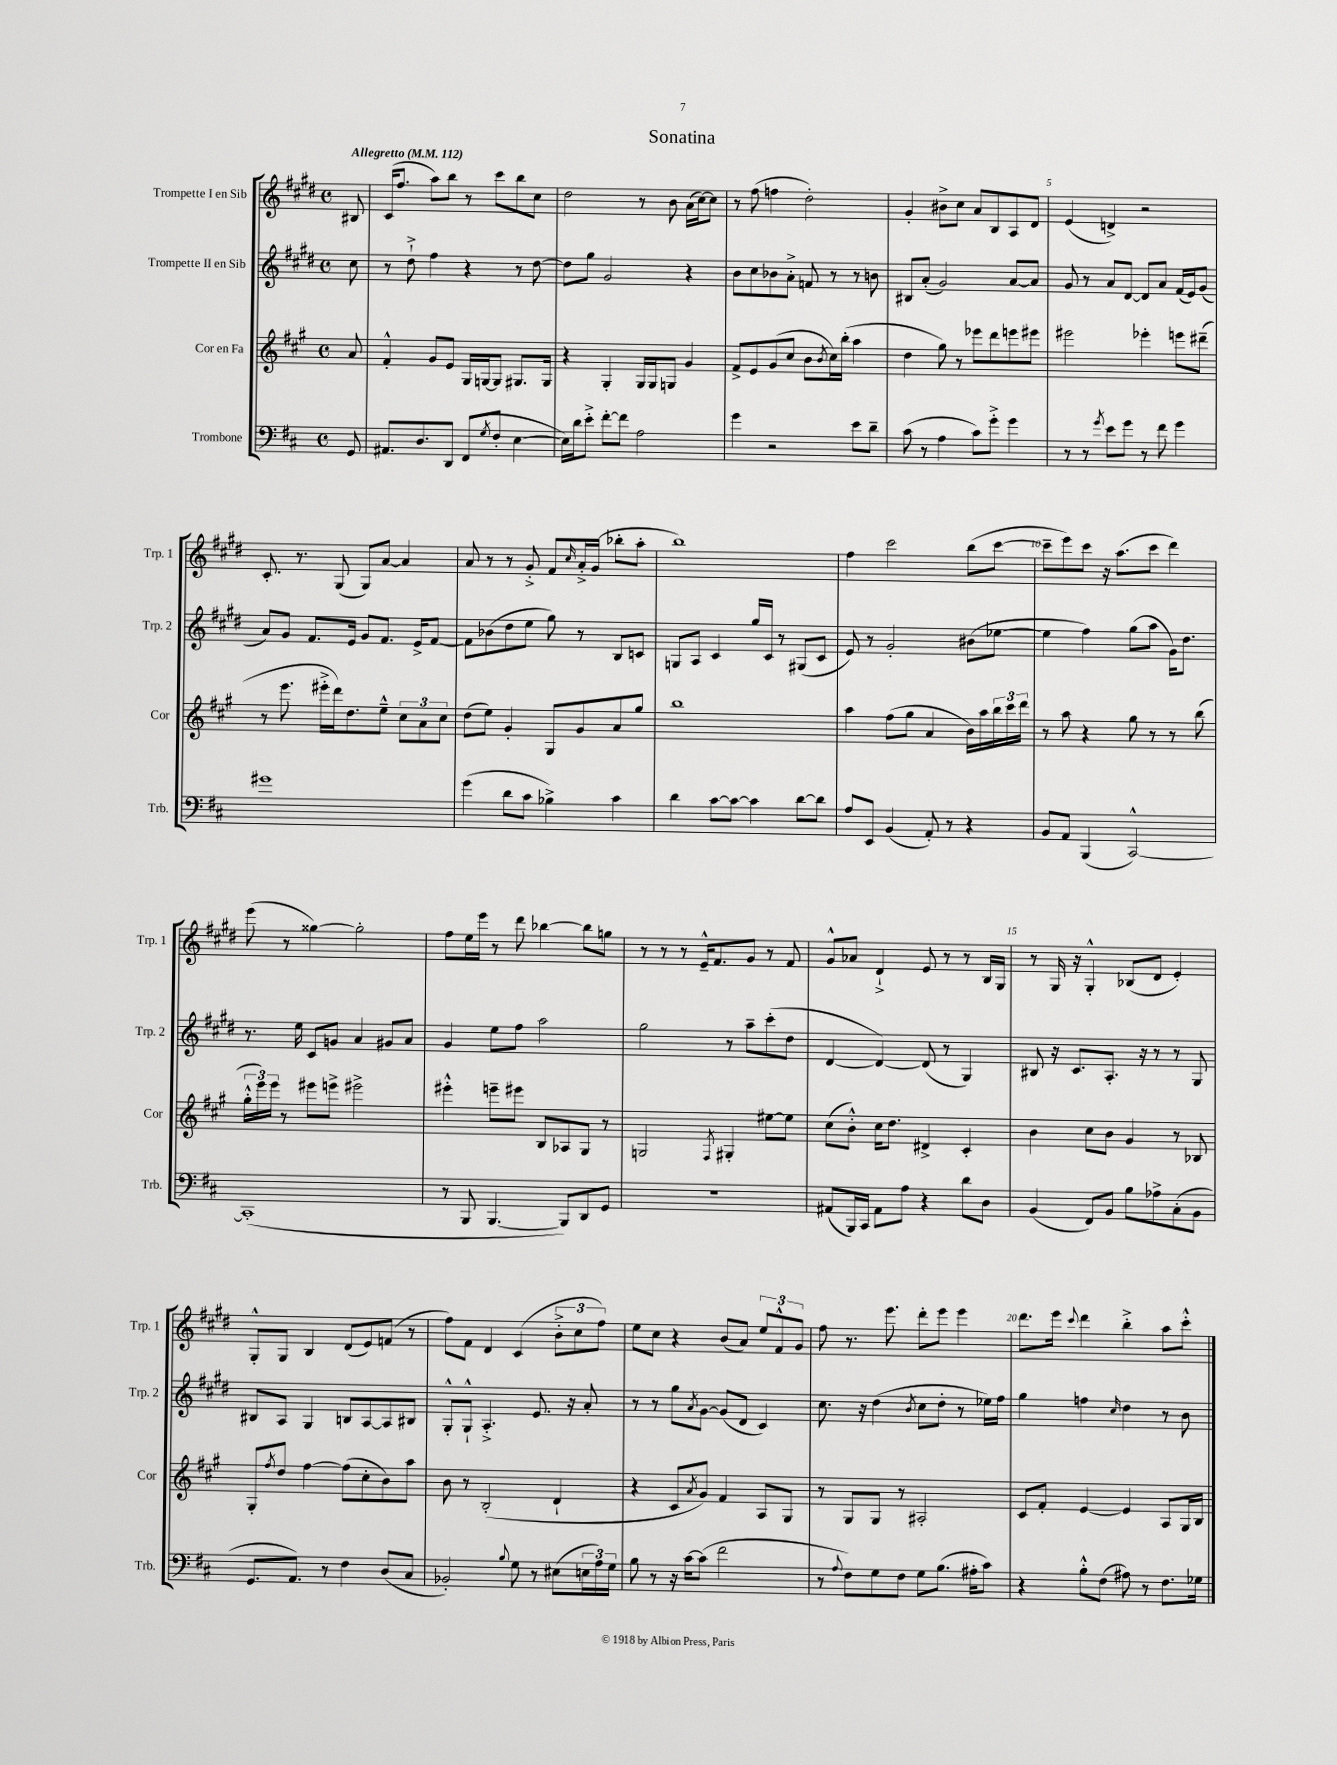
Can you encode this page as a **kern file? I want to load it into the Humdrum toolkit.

**kern	**kern	**kern	**kern
*part4	*part3	*part2	*part1
*staff4	*staff3	*staff2	*staff1
*I"Trombone	*I"Cor en Fa	*I"Trompette II en Sib	*I"Trompette I en Sib
*I'Trb.	*I'Cor	*I'Trp. 2	*I'Trp. 1
*clefF4	*clefG2	*clefG2	*clefG2
*k[f#c#]	*k[f#c#g#]	*k[f#c#g#d#]	*k[f#c#g#d#]
*M4/4	*M4/4	*M4/4	*M4/4
*met(c)	*met(c)	*met(c)	*met(c)
*MM112	*MM112	*MM112	*MM112
=	=	=	=
!	!	!	!LO:TX:a:B:t=Allegretto
8GG/	8a/	8cc#\	8B#X/
=1	=1	=1	=1
8.AA#X/L	4f#'^^/	8r	(16c#/KL
.	.	.	8.ff#/J
.	.	8dd#`^\	.
8.D/	.	.	.
.	8g#/L	4ff#\	8aa\L)
8DD/J	8e/J	.	8bb\J
(8FF#/L	16G#/LL	4r	8r
.	[16Gn/J	.	.
8qG/	.	.	.
8F#'/J	8G/J]	.	8ccc#\L
[4E\	8.G#X/L	8r	8bb\
.	.	[8dd#\	8cc#\J
.	16G#/Jk	.	.
=2	=2	=2	=2
16E\LL])	4r	8dd#\L]	2dd#\
16d\J	.	.	.
8e'^\J	.	8gg#\J	.
[8f#'\L	4G#'/	2g#/	.
8f#\J]	.	.	.
2A\	16G#/LL	.	8r
.	16G#/J	.	.
.	8Gn/J	.	8b\
.	4g#/	4r	(16a\LL
.	.	.	[16cc#\J)
.	.	.	8cc#\J]
=3	=3	=3	=3
4g\	8f#^/L	8b\L	8r
.	8e/	8cc#\	(8ff#\
2r	(8g#/	8b-X\	4ffn\
.	8cc#/J	8a'^\J	.
.	8b\L	8fn/	2dd#'\)
.	8qb/	.	.
.	16cc#\L)	8r	.
.	(16bb'\JJ	.	.
8e\L	4aa\	8r	.
8d~\J	.	8bn\	.
=4	=4	=4	=4
(8c#\	4dd\	8B#X/L	4g#'/
8r	.	(8a'/J	.
4A\	8gg#\)	2g#/)	8b#X^\L
.	8r	.	8cc#\J
8c#\L)	8eee-X\L	.	8a/L
8g'^\J	8ddd\	.	8B/
4g\	8eeen\	[8a/L	8A/
.	8eee#X\J	8a/J]	8d#/J
=5	=5	=5	=5
8r	2eee#X\	8g#/	(4e/
8r	.	8r	.
8qg/	.	.	.
8e\L	.	8a/L	4dn^/)
8g\J	.	[8d#/J	.
8r	4eee-X'\	8d#/L]	2r
8f#\	.	8a/J	.
4g\	8eeen\L	(16f#/LL	.
.	.	16e/J)	.
.	(8ddd#X~\J	(8g#/J	.
!!LO:LB:g=z
=6	=6	=6	=6
1g#X	8r	8a/L)	8.c#'/
.	8.eee\	8g#/J	.
.	.	.	8.r
.	.	8.f#/L	.
.	16eee#X'^\LL	.	.
.	16ddd\J)	.	(8G#/
.	8.dd\	16e/Jk	.
.	.	8g#/L	8G#/L)
.	8ee~^^\J	8.f#/J	[8a/J
.	12cc#\L	.	4a/]
.	.	16e^/KL	.
.	12a\	.	.
.	.	[8f#/J	.
.	12cc#\J	.	.
=7	=7	=7	=7
(4g\	(8dd\L	8f#\L]	8a/
.	8ee\J)	(8b-X\	8r
8d\L	4g#'/	8dd#\	8r
8c#\J	.	8ee\J	8g#'^/
4B-X^\)	8G#/L	8gg#\)	8f#/L
.	.	.	16qqcc#/
.	8g#/	8r	16a'^/L
.	.	.	(16g#/JJ
4c#\	8a/	8B/L	8bb-X'\L
.	8gg#/J	8cn/J	8aa'\J
=8	=8	=8	=8
4d\	1bb	8Gn/L	1bb)
.	.	8A/J	.
[8c#\L	.	4c#/	.
8c#\J_	.	.	.
4c#\]	.	16gg#/LL	.
.	.	16c#/JJ	.
.	.	8r	.
[8d\L	.	(8G#X/L	.
8d\J]	.	8c#/J	.
=9	=9	=9	=9
8A/L	4aa\	8e/)	4ff#\
8EE/J	.	8r	.
(4BB/	(8ff#\L	2g#'/	2ccc#\
.	8gg#\J	.	.
8AA'/)	4a/	.	.
8r	.	.	.
4r	16b\LL)	(8b#X\L	(8bb\L
.	16aa\	.	.
.	24bb\	[8ee-X\J	[8ccc#\J
.	24ccc#\	.	.
.	24ddd\JJ	.	.
=10	=10	=10	=10
8BB/L	8r	4ee-\]	8ccc#~\L]
8AA/J	8aa\	.	8eee\)
(4BBB/	4r	4ff#\)	8ccc#\J
.	.	.	16r
.	.	.	(8.aa\L
[2CC#^^/)	8gg#\	(8gg#\L	.
.	8r	8aa\J	8ccc#\J
.	8r	16g#\KL)	4ddd#\)
.	.	8.dd#\J	.
.	(8bb\	.	.
!!LO:LB:g=z
=11	=11	=11	=11
(1CC#']	24gg#'^^\LL	8.r	(8eee\
.	24eee\)	.	.
.	24eee\JJ	.	.
.	8r	.	8r
.	.	16ee\	.
.	8eee#X\L	8c#/L	[4gg##X\)
.	8eeen^\J	8gn/J	.
.	2eee#X^\	4a/	2gg##'\]
.	.	8g#X/L	.
.	.	8a/J	.
=12	=12	=12	=12
8r	4eee#X'^^\	4g#/	8ff#\L
8BBB/	.	.	16ee\L
.	.	.	16eee\JJ
[4.BBB/	8eeen~\L	8ee\L	8r
.	8eee#X\J	8ff#\J	8ddd#\
.	8B/L	2aa\	[4bb-X\
8BBB/L])	8A-X/	.	.
8DD/	8G#/J	.	8bb-\L]
8GG/J	8r	.	8ggn\J
=13	=13	=13	=13
1r	2Gn/	2gg#\	8r
.	.	.	8r
.	.	.	8r
.	.	.	16e~^^/KL
.	.	.	8.f#/
.	8qF#/	.	.
.	4G#X'/	8r	.
.	.	8aa~\L	8g#/J
.	[8ee#X\L	(8ccc#'\	8r
.	8ee#\J]	8dd#\J	8f#/
=14	=14	=14	=14
(8AA#X/L	(8cc#\L	[4d#/	8g#^^/L
16BBB/L)	8b'^^\J)	.	8a-X/J
16CC#/JJ	.	.	.
8AA#\L	16cc#\KL	4d#/_)	4d#`^/
.	8.dd\J	.	.
8A\J	.	.	.
4r	4d#X^/	(8d#/]	8e/
.	.	8r	8r
8d\L	4c#'/	4G#/)	8r
8D\J	.	.	16B/LL
.	.	.	16G#/JJ
=15	=15	=15	=15
(4BB/	4b\	8B#X/	8r
.	.	16r	16G#/
.	.	8.c#/L	16r
8FF#/L)	8cc#\L	.	4G#'^^/
8BB/J	8b\J	8.A'/J	.
8B\L	4g#/	.	(8B-X/L
.	.	16r	.
8A-X^\	.	8r	8d#/J
(8C#'\	8r	8r	4e'/)
8BB\J	8B-X/	8G#/	.
!!LO:LB:g=z
=16	=16	=16	=16
8.GG/L	8G#'/L	8B#X/L	8G#'^^/L
.	8qff#/	.	.
.	8dd/J	8A/J	8G#/J
8.AA/J)	.	.	.
.	[4ff#\	4G#/	4B/
8r	.	.	.
4F#\	(8ff#\L]	8Bn/L	(8d#/L
.	8cc#'\	[8A/	8e/)
(8D/L	8b\)	8A/]	(8fn/J
8C#/J	8aa\J	8B#X/J	8r
=17	=17	=17	=17
2BB-X'/)	8b\	8G#'^^/L	8ff#\L)
.	8r	8G#`^^/J	8f#\J
.	(2B'/	4.A'^/	4d#/
8qqB/	.	.	.
8G\	.	.	(4c#/
8r	.	8.e/	.
(8E#X\L	4d`/	.	12b'^\L
.	.	16r	.
.	.	.	12cc#\
24En\L	.	8a'/	.
24A\)	.	.	12ff#\J)
24G\JJ	.	.	.
=18	=18	=18	=18
8B\	4r	8r	8ee\L
8r	.	8r	8cc#\J
16r	8c#/L	8gg#\L	4r
[16c#\KL	.	.	.
.	8qa/	8qa/	.
(8c#\J]	8g#/J)	[8g#\J	.
2f#\	4f#/	(8g#/L]	(8b/L
.	.	8d#/J	8a/J)
.	8A/L	4c#/)	12ee/L
.	.	.	12f#^^/
.	8G#/J	.	.
.	.	.	12g#/J
=19	=19	=19	=19
8r	8r	8.cc#\	8ff#\
8qqA/	.	.	.
8F#\L)	8G#/L	.	8.r
.	.	16r	.
8G\	8G#/J	(4dd#\	.
.	.	.	8.eee\
8F#\J	8r	.	.
.	.	8qb/	.
8G\L	2A#X'/	8cc#\L	8ddd#'\L
(8.B\J	.	8dd#'\J	8eee\J
.	.	8r	4eee\
16A#X'\KL	.	.	.
8c#\J)	.	16ee-X\LL)	.
.	.	16ff#\JJ	.
=20	=20	=20	=20
4r	8c#/L	4gg#\	8.ddd#\L
.	8f#'/J	.	.
.	.	.	16eee\Jk
.	.	.	8qqccc#/
8B'^^\L	[4e/	4ffn\	4ddd#\
(8F#\J	.	.	.
.	.	16qqcc#/	.
8A#X\)	4e/]	4dd#\	4bb'^\
8r	.	.	.
8.F#\L	8A/L	8r	8aa\L
.	16G#/L	8b\	8ccc#'^^\J
16G-X\Jk	16B/JJ	.	.
==	==	==	==
*-	*-	*-	*-
